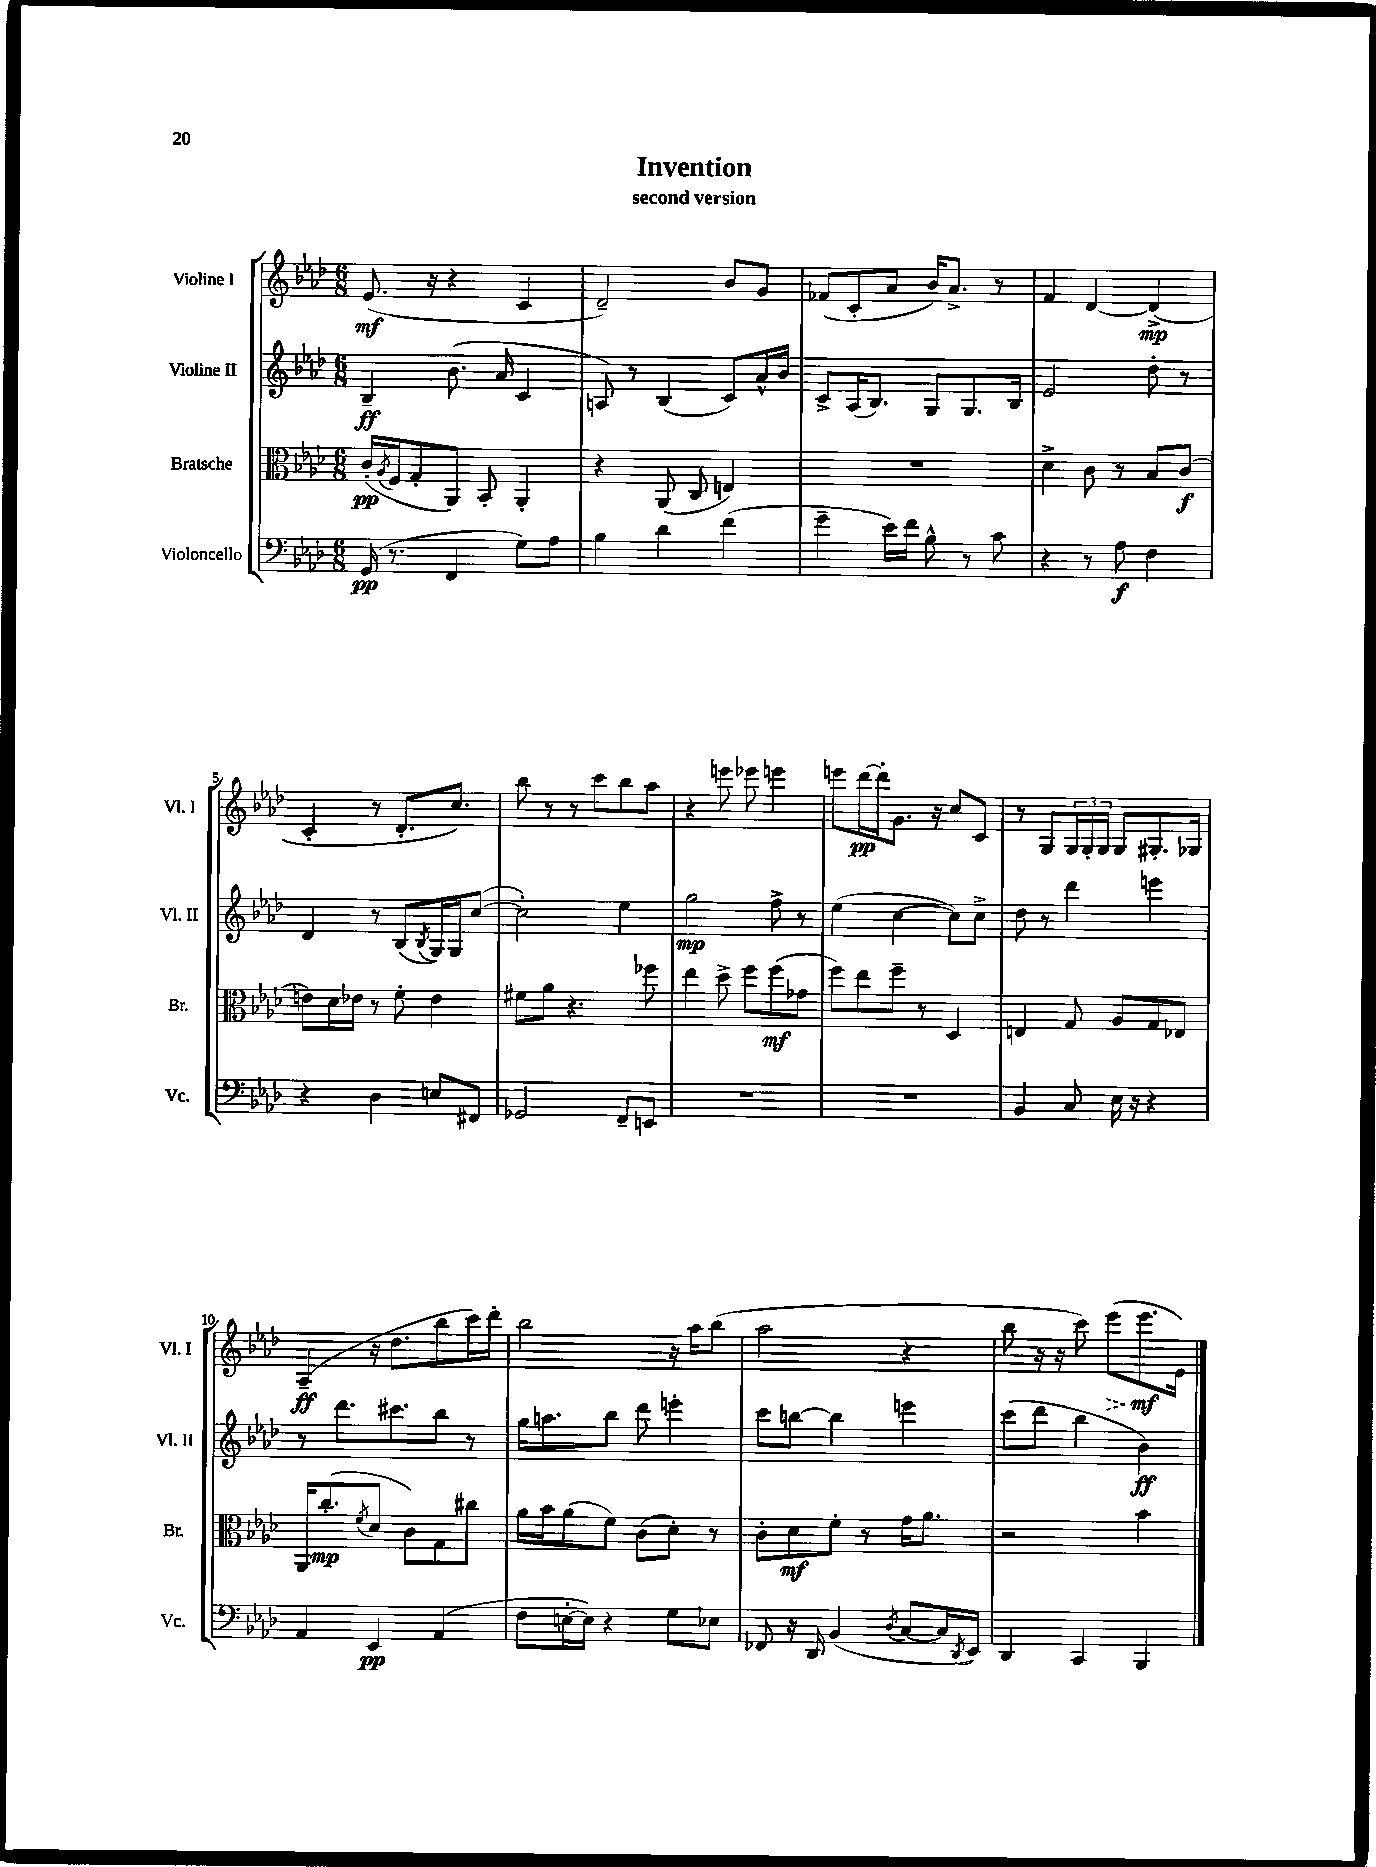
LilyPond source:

\header { title = "Invention" subtitle = "second version" }
<<
\new StaffGroup <<
\new Staff = "s0" \with { instrumentName = "Violine I" shortInstrumentName = "Vl. I" } {
    \clef treble \key aes \major \numericTimeSignature \time 6/8
    ees'8.\mf( r16 r4 c'4 |
    des'2--) bes'8 g'8 |
    fes'8( c'8-. aes'8 bes'16) aes'8.-> r8 |
    f'4 des'4~ des'4->\mp( |
    c'4-. r8 des'8.-. c''8.) |
    bes''8 r8 r8 c'''8 bes''8 aes''8 |
    r4 e'''8 ees'''8 e'''4 |
    e'''8 des'''16~\pp des'''16-. g'8. r16 c''8 c'8 |
    r8 g8 \tuplet 3/2 { g16 g16-. g16 } g8 gis8.-. ges16 |
    aes4--\ff( r16 des''8. bes''8 c'''16) des'''16-. |
    bes''2 r16 aes''16 bes''8( |
    aes''2 r4 |
    bes''8 r16 r16 c'''8) \once \override Hairpin.style = #'dashed-line ees'''8\>( ees'''8.\mf\! ees'16) \bar "|." |
}
\new Staff = "s1" \with { instrumentName = "Violine II" shortInstrumentName = "Vl. II" } {
    \clef treble \key aes \major \numericTimeSignature \time 6/8
    bes4--\ff bes'8.( aes'16 c'4 |
    a8) r8 bes4( c'8) aes'16-^ bes'16 |
    c'8-> aes16( bes8.) g8 g8. bes16 |
    ees'2 des''8-. r8 |
    des'4 r8 bes8( \acciaccatura { bes8 } g16) g16 c''8~( |
    c''2-.) ees''4 |
    g''2\mp f''8-> r8 |
    ees''4( c''4~ c''8) c''8-> |
    des''8 r8 des'''4 e'''4 |
    r8 des'''8. cis'''8. bes''8 r8 |
    g''16 a''8. bes''8 des'''8 e'''4-. |
    c'''8 b''8~ b''4 e'''4 |
    c'''8( des'''8 bes''4 bes'4\ff) \bar "|." |
}
\new Staff = "s2" \with { instrumentName = "Bratsche" shortInstrumentName = "Br." } {
    \clef alto \key aes \major \numericTimeSignature \time 6/8
    c'16-.\pp( \acciaccatura { aes8 } f16 g8-. aes,8) bes,8-. aes,4-. |
    r4 aes,8( c8 e4) |
    R2. |
    des'4-> c'8 r8 bes8 c'8\f( |
    e'8) des'16 ees'16 r8 f'8-. ees'4 |
    fis'8 aes'8 r4. fes''8 |
    ees''4 des''8-> f''8 f''8\mf( ges'8 |
    f''8) ees''8 f''8-- r8 des4 |
    e4 g8 aes8 g8 ees8 |
    aes,16 c''8.-.\mp( \acciaccatura { f'8 } des'8 c'8) g8 cis''8 |
    aes'16 bes'16 aes'8( f'8) c'8( des'8-.) r8 |
    c'8-. des'8\mf f'8-. r8 g'16 aes'8. |
    r2 bes'4 \bar "|." |
}
\new Staff = "s3" \with { instrumentName = "Violoncello" shortInstrumentName = "Vc." } {
    \clef bass \key aes \major \numericTimeSignature \time 6/8
    g,16\pp( r8. f,4 g8) aes8 |
    bes4 des'4 f'4( |
    g'4-- ees'16) f'16 bes8-^ r8 c'8 |
    r4 r8 aes8\f f4 |
    r4 des4 e8 fis,8 |
    ges,2 f,8-- e,8 |
    R2. |
    R2. |
    bes,4 c8 ees16 r16 r4 |
    aes,4 ees,4\pp aes,4( |
    f8 e16~-. e16) r4 g8 ees8 |
    fes,8 r16 des,16 bes,4( \acciaccatura { des8 } c8~ c16 \acciaccatura { des,8 } ees,16) |
    des,4 c,4 bes,,4 \bar "|." |
}
>>
>>
